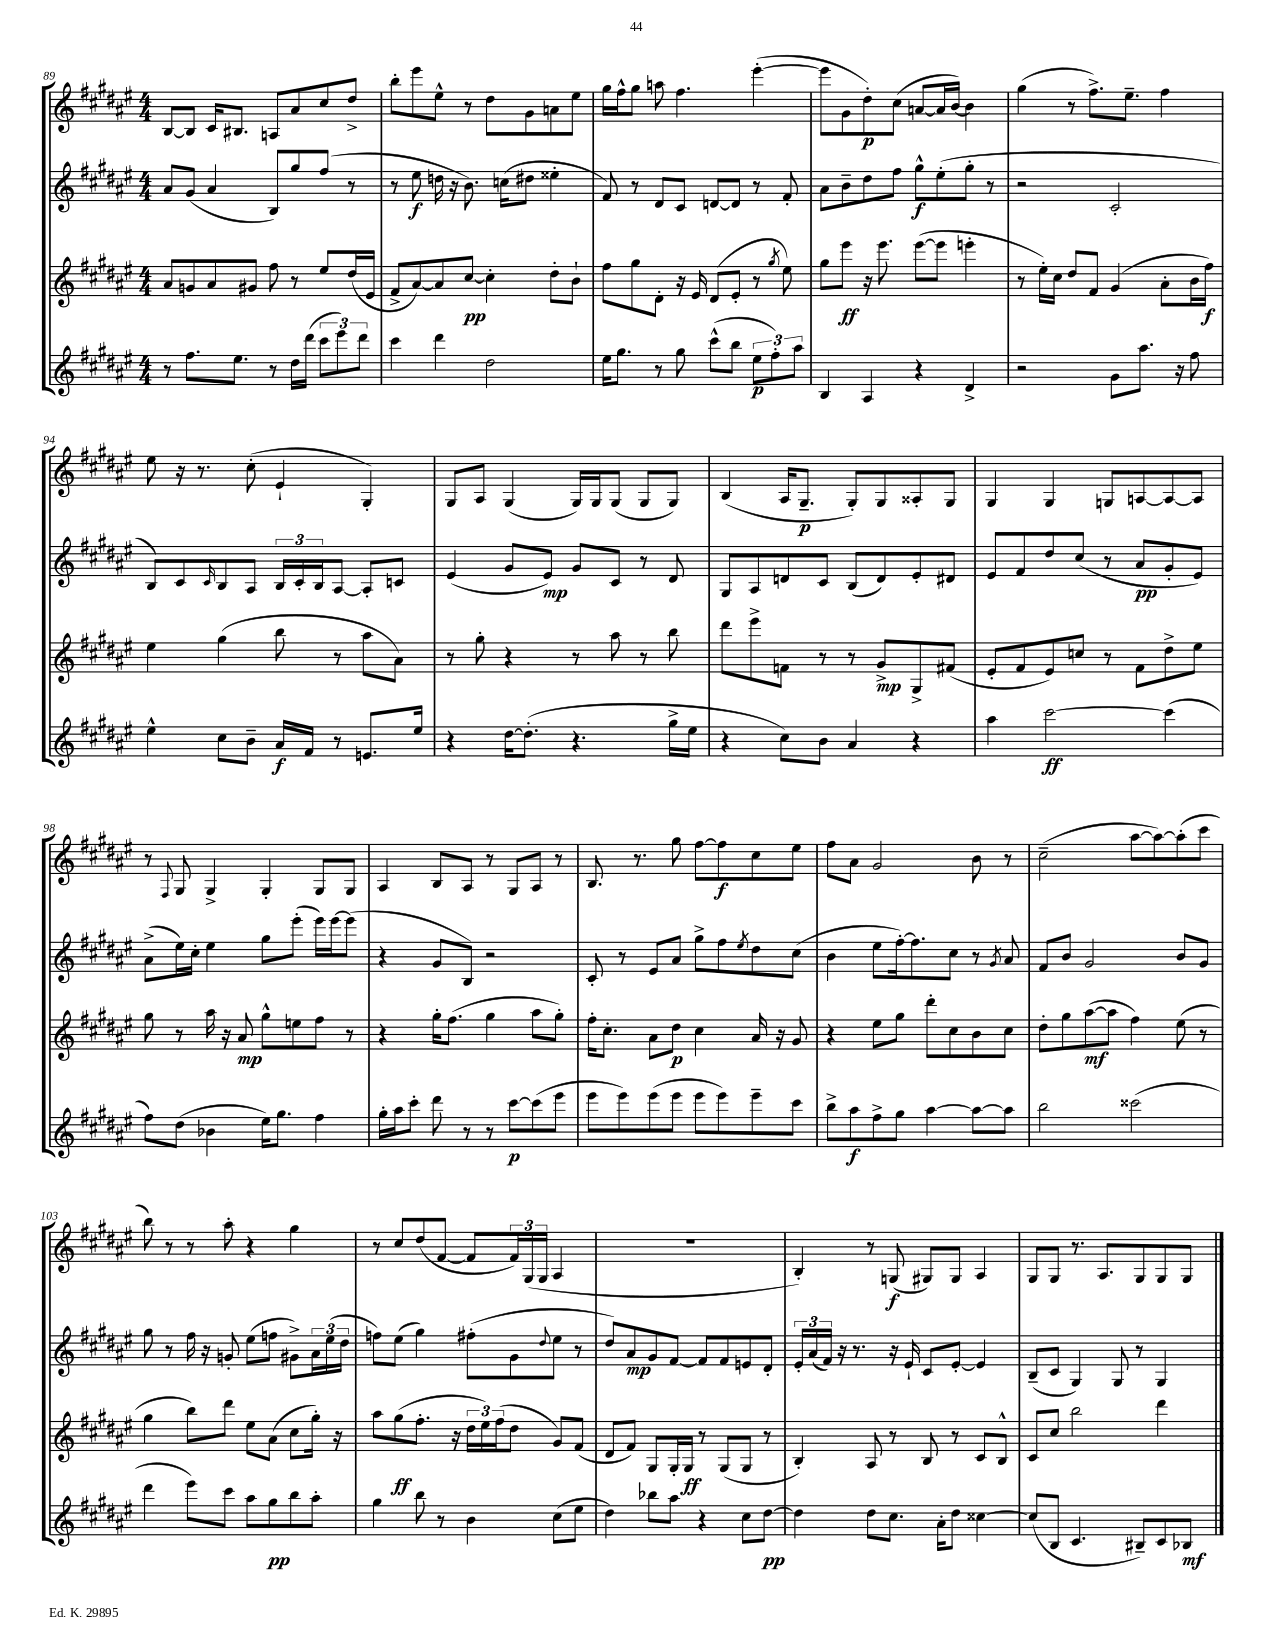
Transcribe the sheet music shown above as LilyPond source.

<<
\new StaffGroup <<
\new Staff = "s0" {
    \clef treble \key fis \major \numericTimeSignature \time 4/4
    b8~ b8 cis'16 bis8. a8 ais'8 cis''8 dis''8-> |
    b''8-. eis'''8 eis''8-^ r8 dis''8 gis'8 a'8 eis''8 |
    gis''16 fis''16-^ gis''8 a''8 fis''4. eis'''4~-.( |
    eis'''8 gis'8 dis''8-.\p) cis''8( a'8~ a'16 b'16~) b'4 |
    gis''4( r8 fis''8.->) eis''8.-- fis''4 |
    eis''8 r16 r8. cis''8-.( eis'4-! gis4-.) |
    gis8 ais8 gis4( gis16) gis16 gis8( gis8 gis8) |
    b4( ais16 gis8.--\p gis8-.) gis8 aisis8-. gis8 |
    gis4 gis4 g8 a8~ a8~ a8 |
    r8 \appoggiatura { fis8 } gis8 gis4-> gis4-. gis8 gis8 |
    ais4 b8 ais8 r8 gis8 ais8 r8 |
    b8. r8. gis''8 fis''8~ fis''8\f cis''8 eis''8 |
    fis''8 ais'8 gis'2 b'8 r8 |
    cis''2--( ais''8~ ais''8~) ais''8-.( cis'''8 |
    b''8) r8 r8 ais''8-. r4 gis''4 |
    r8 cis''8 dis''8( fis'8~ fis'8 \tuplet 3/2 { fis'16) gis16( gis16 } ais4 |
    R1 |
    b4-.) r8 g8\f( gis8) gis8 ais4 |
    gis8 gis8 r8. ais8. gis8 gis8 gis8 \bar "|." |
}
\new Staff = "s1" {
    \clef treble \key fis \major \numericTimeSignature \time 4/4
    ais'8 gis'8( ais'4 b8) gis''8 fis''8( r8 |
    r8 eis''8\f d''16 r16 b'8.) c''16( dis''8 eisis''4-. |
    fis'8) r8 dis'8 cis'8 d'8~ d'8 r8 fis'8-. |
    ais'8 b'8-- dis''8 fis''8 gis''8-^\f eis''8-.( gis''8-. r8 |
    r2 cis'2-. |
    b8) cis'8 \grace { cis'16 } b8 ais8 \tuplet 3/2 { b16 cis'16-. b16 } ais8~ ais8-. c'8 |
    eis'4( gis'8 eis'8\mp) gis'8 cis'8 r8 dis'8 |
    gis8 ais8 d'8 cis'8 b8( d'8) eis'8-. dis'8 |
    eis'8 fis'8 dis''8 cis''8( r8 ais'8\pp gis'8-. eis'8) |
    ais'8->( eis''16) cis''16-. eis''4 gis''8 eis'''8-.( eis'''16) eis'''16~ eis'''8( |
    r4 gis'8 b8) r2 |
    cis'8-. r8 eis'8 ais'8 gis''8-> fis''8 \acciaccatura { eis''8 } dis''8 cis''8( |
    b'4 eis''8 fis''16~-.) fis''8. cis''8 r8 \acciaccatura { gis'8 } ais'8 |
    fis'8 b'8 gis'2 b'8 gis'8 |
    gis''8 r8 fis''16 r16 g'8-. eis''8( f''8 gis'8->) \tuplet 3/2 { ais'16 eis''16( dis''16 } |
    f''8) eis''8( gis''4) fis''8-.( gis'8 \appoggiatura { dis''8 } eis''8 r8 |
    dis''8) ais'8\mp gis'8 fis'8~ fis'8 fis'8 e'8 dis'8-. |
    \tuplet 3/2 { eis'16-. ais'16( fis'16) } r16 r8. r16 eis'16-! cis'8 eis'8~-. eis'4 |
    b8--( cis'8 gis4) gis8 r8 gis4 \bar "|." |
}
\new Staff = "s2" {
    \clef treble \key fis \major \numericTimeSignature \time 4/4
    ais'8 g'8 ais'8 gis'8 fis''8 r8 eis''8 dis''16( eis'16 |
    fis'8-> ais'8~) ais'8 cis''8~\pp cis''4-. dis''8-. b'8-! |
    fis''8 gis''8 dis'8-. r16 eis'16 dis'8( eis'8-. r8 \acciaccatura { gis''8 } eis''8) |
    gis''8 eis'''8\ff r16 eis'''8. eis'''8~( eis'''8 e'''4-. |
    r8 eis''16-.) cis''16 dis''8 fis'8 gis'4( ais'8-. b'16 fis''16\f) |
    eis''4 gis''4( b''8 r8 ais''8 ais'8) |
    r8 gis''8-. r4 r8 ais''8 r8 b''8 |
    dis'''8 eis'''8-> f'8 r8 r8 gis'8->\mp gis8-> fis'8( |
    eis'8-. fis'8 eis'8) c''8 r8 fis'8 dis''8-> eis''8 |
    gis''8 r8 ais''16 r16 ais'8\mp gis''8-^ e''8 fis''8 r8 |
    r4 gis''16-. fis''8.( gis''4 ais''8 gis''8-.) |
    fis''16-. cis''8.-. ais'8 dis''8\p cis''4 ais'16 r16 gis'8 |
    r4 eis''8 gis''8 dis'''8-. cis''8 b'8 cis''8 |
    dis''8-. gis''8 ais''8~\mf( ais''8 fis''4) eis''8( r8 |
    gis''4 b''8) dis'''8 eis''8 ais'8( cis''8 gis''16-.) r16 |
    ais''8 gis''8\ff( fis''8.-. r16 \tuplet 3/2 { dis''16 eis''16) fis''16( } dis''8 gis'8) fis'8( |
    dis'8 fis'8) gis8 gis16-. gis16\ff r8 gis8( gis8 r8 |
    b4-.) ais8 r8 b8 r8 cis'8 b8-^ |
    cis'8 cis''8 b''2 dis'''4 \bar "|." |
}
\new Staff = "s3" {
    \clef treble \key fis \major \numericTimeSignature \time 4/4
    r8 fis''8. eis''8. r8 dis''16 dis'''16( \tuplet 3/2 { cis'''8 eis'''8) dis'''8 } |
    cis'''4 dis'''4 dis''2 |
    eis''16 gis''8. r8 gis''8 cis'''8-^( b''8 \tuplet 3/2 { eis''8\p fis''8-.) ais''8 } |
    b4 ais4 r4 dis'4-> |
    r2 gis'8 ais''8. r16 fis''8 |
    eis''4-^ cis''8 b'8-- ais'16\f fis'16 r8 e'8. eis''16 |
    r4 dis''16~ dis''8.-.( r4. gis''16-> eis''16 |
    r4 cis''8) b'8 ais'4 r4 |
    ais''4 cis'''2~\ff cis'''4( |
    fis''8) dis''8( bes'4 eis''16) gis''8. fis''4 |
    gis''16-. ais''16 cis'''8-. dis'''8 r8 r8 cis'''8~\p cis'''8( eis'''8 |
    eis'''8 eis'''8) eis'''8( eis'''8 eis'''8 eis'''8) eis'''8-- cis'''8 |
    b''8-> ais''8\f fis''8-> gis''8 ais''4~ ais''8~ ais''8 |
    b''2 cisis'''2( |
    dis'''4 eis'''8) cis'''8 ais''8 gis''8\pp b''8 ais''8-. |
    gis''4 b''8 r8 b'4 cis''8( eis''8 |
    dis''4) bes''8 ais''8 r4 cis''8 dis''8~\pp |
    dis''4 dis''8 cis''8. ais'16-. dis''8 cisis''4~ |
    cisis''8( b8 cis'4. bis8--) cis'8 bes8\mf \bar "|." |
}
>>
>>
\layout { \context { \Score currentBarNumber = #89 } }
